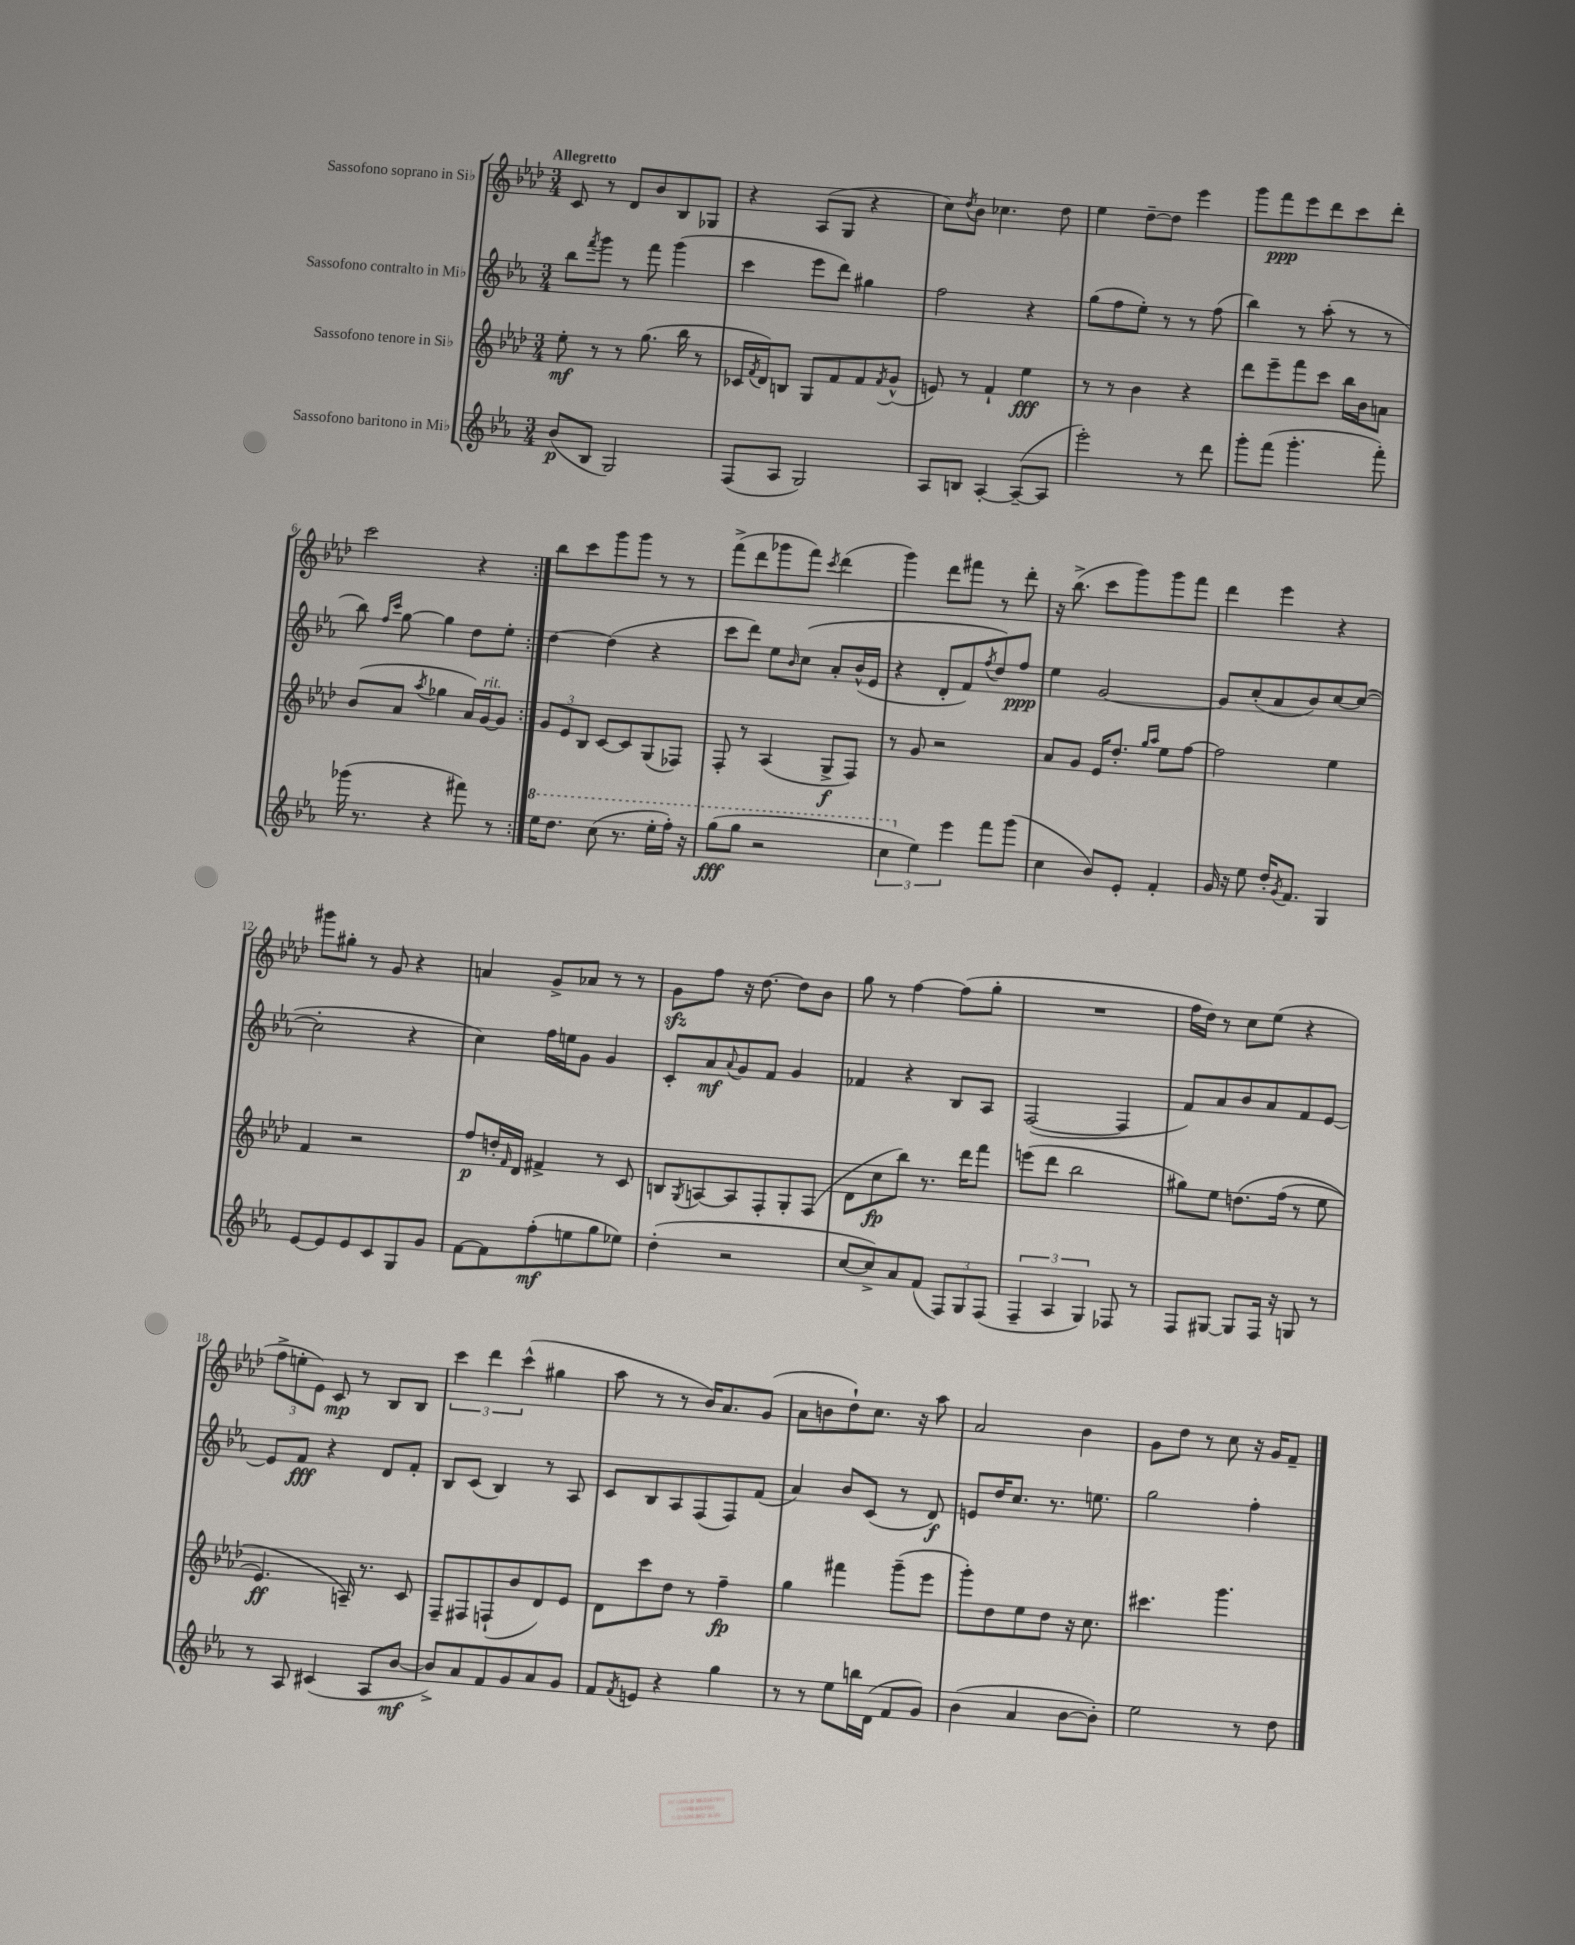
<<
\new StaffGroup <<
\new Staff = "s0" \with { instrumentName = "Sassofono soprano in Sib" } {
    \clef treble \key aes \major \numericTimeSignature \time 3/4 \tempo "Allegretto"
    \repeat volta 2 { c'8 r8 des'8 bes'8 bes8 ges8 |
    r4 aes8( g8 r4 |
    c''8) \acciaccatura { des''8 } bes'8 ces''4. des''8 |
    ees''4 des''8~-- des''8 ees'''4 |
    g'''8 f'''8\ppp ees'''8 des'''8 c'''8 des'''8-. |
    c'''2 r4 | }
    bes''8 c'''8 g'''8 g'''8 r8 r8 |
    f'''8->( des'''8 ges'''8 f'''8) \acciaccatura { c'''8 } des'''4( |
    g'''4) des'''8 fis'''8 r8 des'''8-. |
    r16 bes''8.->( c'''8 g'''8) g'''8 f'''8 |
    des'''4 ees'''4 r4 |
    gis'''8 gis''8-. r8 g'8 r4 |
    a'4 g'8-> aes'8 r8 r8 |
    g'8\sfz f''8 r16 des''8.~ des''8 bes'8 |
    g''8 r8 f''4~ f''8( g''8-. |
    R2. |
    f''16 des''16) r8 c''8 ees''8( r4 |
    \tuplet 3/2 { f''8-> e''8-. ees'8) } c'8\mp r8 bes8 bes8 |
    \tuplet 3/2 { c'''4 des'''4 c'''4-^( } gis''4 |
    aes''8 r8 r8 bes'16) aes'8. g'8( |
    aes'8 b'8 des''8-!) c''8. r16 aes''8 |
    aes'2 bes'4 |
    g'8 des''8 r8 c''8 r16 g'16 f'8-- \bar "|." |
}
\new Staff = "s1" \with { instrumentName = "Sassofono contralto in Mib" } {
    \clef treble \key ees \major \numericTimeSignature \time 3/4
    \repeat volta 2 { bes''8 \acciaccatura { f'''8 } g'''8 r8 f'''8 g'''4( |
    c'''4 ees'''8 d'''8) gis''4 |
    f''2 r4 |
    g''8( f''8 ees''8-.) r8 r8 f''8( |
    bes''4) r8 aes''8-.( r8 r8 |
    bes''8) \grace { f''16 c'''16 } g''8~ g''4 d''8 ees''8-. | }
    d''4~ d''4( r4 |
    c'''8 d'''8) ees''8 \grace { bes'16 } c''8\( aes'8-. bes'16-^( ees'16 |
    r4 d'8-. f'8) \acciaccatura { f''8 } d''8\) f''8\ppp |
    ees''4 g'2~ |
    g'8 c''8-.( aes'8 bes'8) c''8~ c''8~( |
    c''2-. r4 |
    c''4) f''16 e''16 g'8 g'4 |
    c'8-. aes'8\mf \appoggiatura { aes'8 } g'8 f'8 g'4 |
    fes'4 r4 bes8 aes8 |
    f2~( f4 |
    f'8) aes'8 bes'8 aes'8 f'8 ees'8~ |
    ees'8 f'8\fff r4 d'8 f'8-. |
    bes8 c'8( bes4) r8 aes8 |
    c'8 bes8 aes8 f8( f8) f'8( |
    aes'4) bes'8 c'8( r8 d'8\f) |
    e'8 d''16 c''8. r8. e''8. |
    g''2 f''4-. \bar "|." |
}
\new Staff = "s2" \with { instrumentName = "Sassofono tenore in Sib" } {
    \clef treble \key aes \major \numericTimeSignature \time 3/4
    \repeat volta 2 { ees''8-.\mf r8 r8 g''8.( bes''16 r8 |
    ces'16 \acciaccatura { f'8 } des'16) b8 g8 f'8 f'8 \acciaccatura { f'8 } g'8-^( |
    e'8) r8 f'4-! ees''4\fff |
    r8 r8 bes'4 r4 |
    des'''8 ees'''8-- f'''8 c'''8 bes''16 bes'16 a'8 |
    bes'8( aes'8 \acciaccatura { aes''8 } ges''4 aes'16) g'16~^\markup { \italic "rit." } g'8 | }
    \tuplet 3/2 { g'8 ees'8 bes8 } c'8~ c'8 g8( fes8) |
    f8-. r8 aes4( g8->\f f8) |
    r8 g'8 r2 |
    aes'8 g'8 ees'16 des''8.-. \grace { g''16 aes''16 } ees''8 f''8~ |
    f''2 ees''4 |
    f'4 r2 |
    f''8\p d''16-. \grace { f'16 } des'16 fis'4-> r8 c'8 |
    b8 \acciaccatura { g8 } a8~ a8 f8-. g8-. f8( |
    des'8 c''8\fp bes''8) r8. des'''16 f'''8 |
    e'''8( des'''8 bes''2 |
    gis''8) ees''8 d''8.\( f''16( r8 ees''8 |
    ees'4.\ff) a16--\) r8. c'8 |
    f8-- fis8 f8-!( bes'8 des'8) ees'8 |
    des'8 c'''8 des''8 r8 f''4--\fp |
    g''4 fis'''4 g'''8--( ees'''8 |
    g'''8-.) des''8 ees''8 des''8 r16 c''8. |
    cis'''4. g'''4. \bar "|." |
}
\new Staff = "s3" \with { instrumentName = "Sassofono baritono in Mib" } {
    \clef treble \key ees \major \numericTimeSignature \time 3/4
    \repeat volta 2 { bes'8\p( bes8 g2) |
    f8( aes8 g2) |
    aes8 b8 aes4~-. aes8~--( aes8 |
    ees'''2-.) r8 d'''8 |
    g'''8-. f'''8( g'''4.-. f'''8-.) |
    ges'''16( r8. r4 fis'''8) r8 | }
    \ottava #1 ees'''16 d'''8. c'''8( r8. ees'''16-. f'''16-.) r16 |
    g'''8\fff( g'''8 r2 |
    \tuplet 3/2 { c'''4 \ottava #0 ees''4) ees'''4 } f'''8 g'''8( |
    c''4 bes'8) ees'8-. f'4-. |
    g'16 r16 ees''8 d''16-. \acciaccatura { g'8 } f'8. g4 |
    ees'8~ ees'8 ees'8 c'8 g8 g'8 |
    f'8~ f'8 f''8-.\mf( e''8 g''8 ees''8) |
    d''4-.( r2 |
    c''8~ c''8->) aes'8 f'8( \tuplet 3/2 { f8) g8 f8( } |
    \tuplet 3/2 { f4-- aes4 g4) } fes8 r8 |
    f8 gis8~ gis8 f16 r16 g8 r8 |
    r8 aes8 cis'4( aes8 bes'8~\mf |
    bes'8->) aes'8 f'8 g'8 aes'8 g'8 |
    f'8 \acciaccatura { f'8 } e'8 r4 g''4 |
    r8 r8 ees''8 b''16 d'16( f'8 g'8) |
    bes'4( aes'4 bes'8~ bes'8-.) |
    ees''2 r8 d''8 \bar "|." |
}
>>
>>
